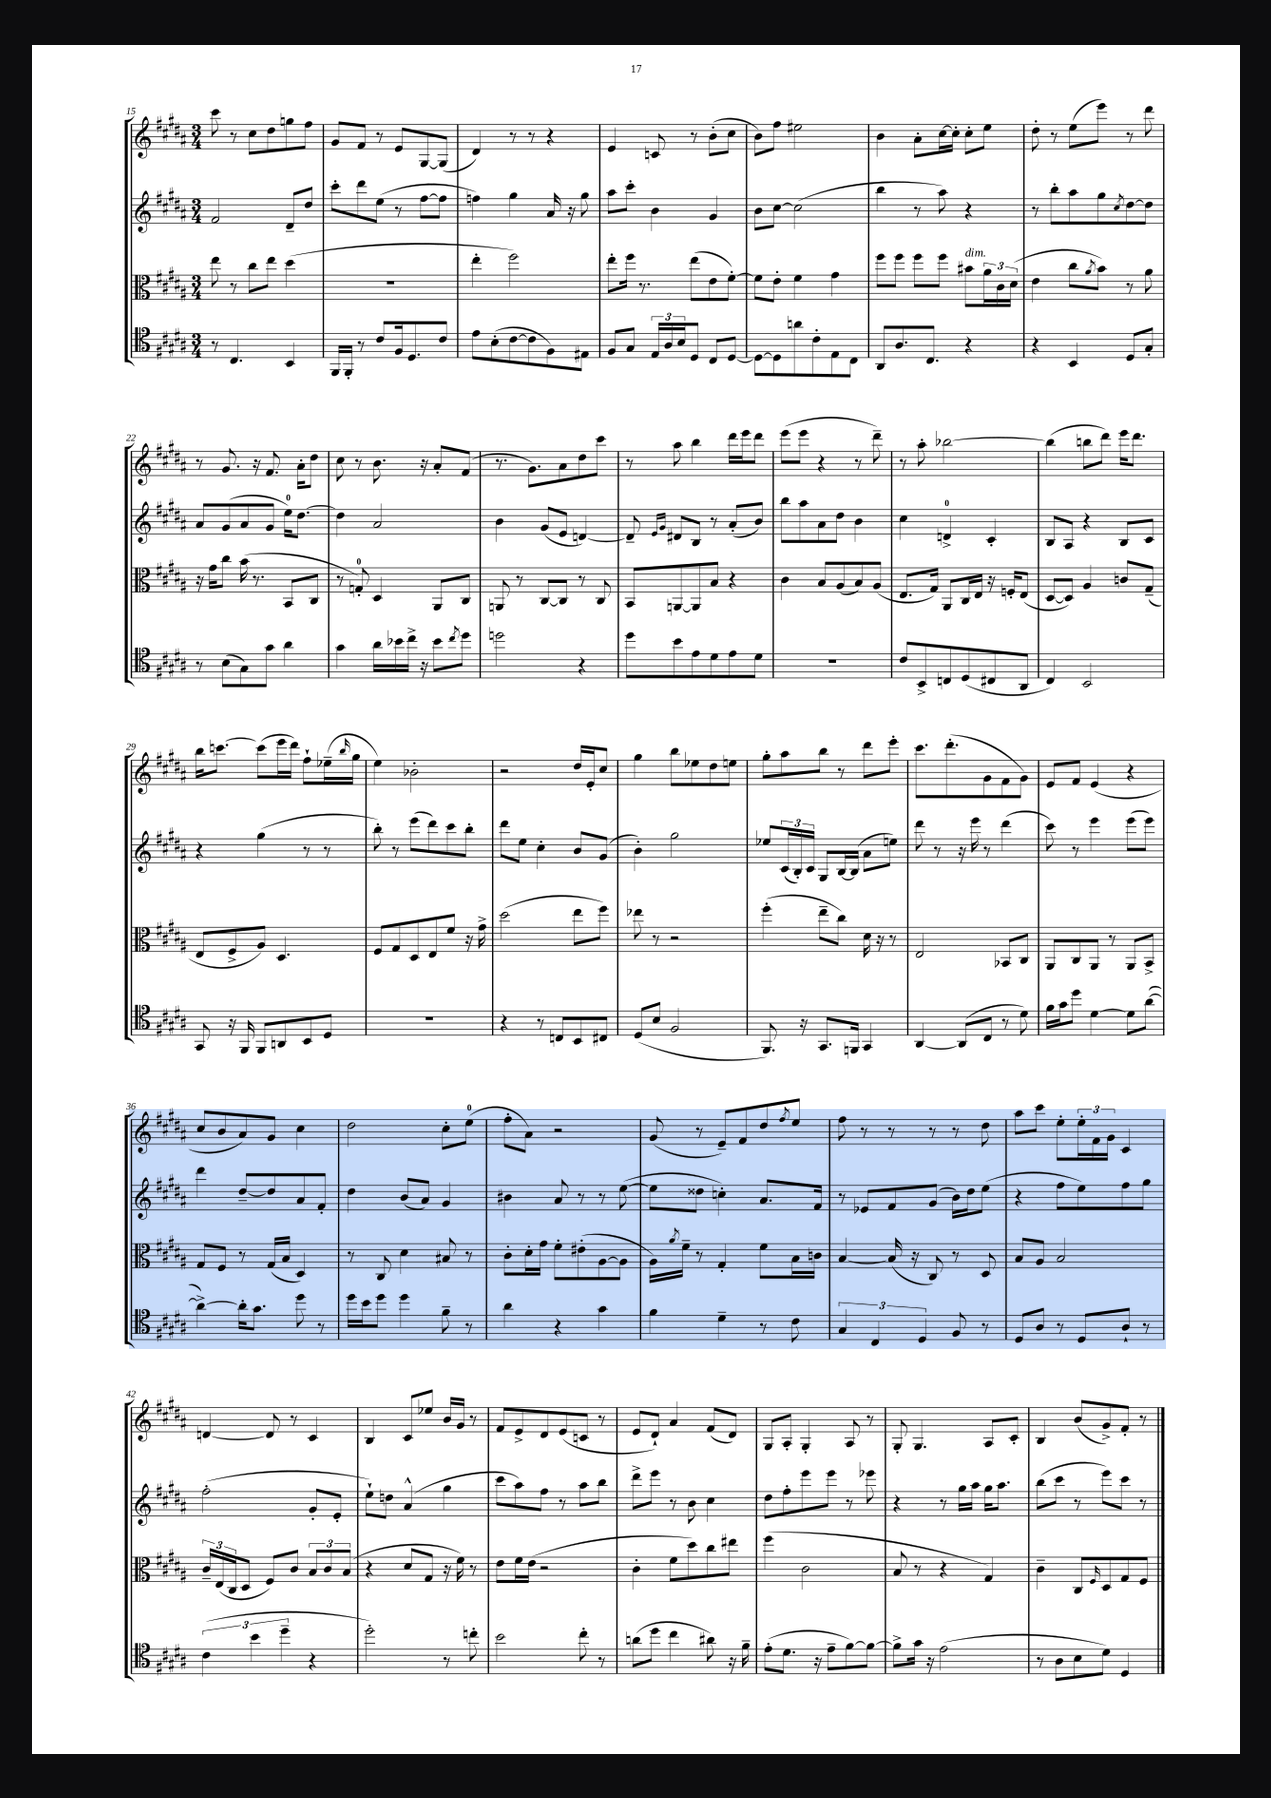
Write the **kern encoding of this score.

**kern	**kern	**kern	**kern
*staff4	*staff3	*staff2	*staff1
*clefC4	*clefC3	*clefG2	*clefG2
*k[f#c#g#d#a#]	*k[f#c#g#d#a#]	*k[f#c#g#d#a#]	*k[f#c#g#d#a#]
*M3/4	*M3/4	*M3/4	*M3/4
8r	8ee	2f#	8ccc#
4.C#	8r	.	8r
.	8cc#	.	8cc#
.	8ee	.	8dd#
4BB	(4dd#	8d#~	8gg
.	.	8dd#	8ff#
=	=	=	=
16FF#	2.r	8ccc#'	8g#
16FF#'	.	.	.
8r	.	8ddd#	8f#
8c#	.	(8ee	8r
16F#	.	8r	8e
8.D#	.	.	.
.	.	[8ff#	[8G#
8c#	.	8ff#]	(8G#]
=	=	=	=
8e	4ee'	4ff)	4d#)
(8B'	.	.	.
[8c#	2ff#)	4gg#	8r
8c#]	.	.	8r
8F#)	.	16a#	4r
.	.	16r	.
8E#	.	8gg#	.
=	=	=	=
8F#	8ee'	8aa#	4e
8G#	16ff#	8ccc#'	.
.	8.r	.	.
24E	.	4b	8c
24A#	.	.	.
24B	.	.	.
8D#	(8ee	.	8r
8C#	8e	4g#	(8b'
[8D#	[8f#')	.	8cc#
=	=	=	=
8D#_	8f#]	8b	8b)
8D#]	8e'	[8cc#	8ff#
8a	4f#	(2cc#]	2ee#
8c#'	.	.	.
8E	4g#	.	.
8C#	.	.	.
=	=	=	=
8AA#	8ff#	4bb	4b
8.A#	8ff#	.	.
.	8ff#	8r	8a#'
8.C#	.	.	.
.	8ff#	8aa#)	[16cc#
.	.	.	16cc#']
4r	8b#	4r	8cc#'
.	24a#	.	8ee
.	24c#	.	.
.	(24d#	.	.
=	=	=	=
4r	4e	8r	8dd#'
.	.	8bb'	8r
4BB	8cc#	8aa#	(8ee
.	8qa#	.	.
.	8b)	8gg#	8eee)
.	.	8qcc#	.
8D#	8r	[8dd#	8r
8G#'	8a#	8dd#]	8ddd#
=	=	=	=
8r	16r	8a#	8r
.	16g#	.	.
(8B	8cc#	(8g#	8.g#
8G#)	(16b	8a#	.
.	8.r	.	16r
8g#	.	8g#	8.f#
4a#	8BB	16ee)	.
.	.	[8.dd#	16a#'
.	8C#	.	8dd#
=	=	=	=
4g#	8r	4dd#]	8cc#
.	8G')	.	8r
16a#	4D#	2a#	8.b
16b-	.	.	.
16cc#^	.	.	.
16r	.	.	16r
8b-	8AA#	.	8a#'
8qcc#	.	.	.
8dd#	8C#	.	(8f#
=	=	=	=
2dd	8AA	4b	8.r
.	8r	.	.
.	.	.	8.g#)
.	[8C#	(8g#	.
.	8C#]	8e	8a#
4r	8r	[4d)	8dd#
.	8C#	.	8ccc#
=	=	=	=
8dd#	8BB	8d~]	8r
.	.	16qqe	.
.	.	16qqg#	.
8b	[8AA	8d#	8aa#
8e	8AA]	8B	4bb
8d#	8B	8r	.
8e	4r	(8a#'	16ddd#
.	.	.	16eee
8d#	.	8b)	8ddd#
=	=	=	=
2.r	4c#	8bb	(8eee
.	.	8aa#	8eee
.	8B	8a#	4r
.	(8A#	8dd#	.
.	8B)	4b	8r
.	(8A#	.	8ddd#~)
=	=	=	=
8c#	8.E	4cc#	8r
8BB^	.	.	8aa#'
.	16G#)	.	.
8C	8AA#	4d^	[2bb-
(8D#	16C#	.	.
.	16E	.	.
8C#	16r	4c#'	.
.	16F'	.	.
8AA#	(8E	.	.
=	=	=	=
4C#)	[8D#	8B	(4bb-]
.	8D#])	8A#	.
2BB	4A#	4r	8bb
.	.	.	8ddd#)
.	8c	8B	16eee
.	.	.	8.ddd#
.	(8G#~	8c#	.
=	=	=	=
8GG#	8E	4r	16bb
.	.	.	[8.ccc
16r	8F#^	.	.
16FF#	.	.	.
8FF#	8A#)	(4gg#	(8ccc]
8AA	4.D#	.	16eee
.	.	.	16ddd#)
8BB	.	8r	8ff#`
8D#	.	8r	(16ee-~
.	.	.	16qqbb
.	.	.	16gg#
=	=	=	=
2.r	8F#	8bb')	4ee)
.	8G#	8r	.
.	8D#	(8eee	2b-'
.	8E	8ddd#)	.
.	8f#	8ccc#	.
.	16r	8bb'	.
.	16g#^	.	.
=	=	=	=
4r	(2dd#	8ddd#	2r
.	.	8ee	.
8r	.	4cc#'	.
8C	.	.	.
8BB	8ee	8b	16dd#
.	.	.	16e'
8C#	8ff#)	(8g#	8cc#
=	=	=	=
(8D#	8ee-	4b')	4gg#
8B	8r	.	.
2F#	2r	2gg#	8bb
.	.	.	8ee-
.	.	.	8dd#
.	.	.	8ee
=	=	=	=
8.FF#)	(4ff#'	8ee-	8gg#'
.	.	(24c#	8aa#
.	.	24B')	.
16r	.	.	.
.	.	24c#	.
8.GG#	8ee~	8G#	8bb
.	8cc#)	[16B	8r
16FF	.	(16B]	.
4GG#	16d#	8a#	8ddd#
.	16r	.	.
.	8r	8ee)	8eee'
=	=	=	=
[4AA#	2E	8ddd#	8.ccc#
.	.	8r	.
.	.	.	(8.ddd#'
(8AA#]	.	16r	.
.	.	16eee	.
8C#	.	8r	8g#
8r	8BB-	(4ddd#	8f#
8d#)	8C#	.	8g#)
=	=	=	=
16f#	8AA#	8ccc#)	8e
16g#	.	.	.
8dd#	8C#	8r	8f#
[4d#	8AA#	4eee	(4e
.	8r	.	.
8d#]	8AA#	(8eee	4r
([8a#	8BB^	8eee)	.
=	=	=	=
4a#^_)	8G#	4ddd#	8cc#
.	8F#	.	8b
16a#']	8r	[8dd#~	8a#)
8.g#	.	.	.
.	(16G#	8dd#]	8g#
.	16B	.	.
8dd#	4D#)	8a#	4cc#
8r	.	8f#'	.
=	=	=	=
16dd#	8r	4dd#	2dd#
16b	.	.	.
8dd#	8C#	.	.
4dd#	4d#	(8b	.
.	.	8a#)	.
8f#~	8B#	4g#	8cc#'
8r	8r	.	(8ee
=	=	=	=
4a#	8c#'	4b#	8ff#'
.	16d#'	.	8a#)
.	16g#	.	.
4r	8f#'	8a#	2r
.	(8e#'	8r	.
4g#	[8A#	8r	.
.	8A#]	([8ee	.
=	=	=	=
4f#	16A#)	8ee]	(8g#
.	8qa#	.	.
.	16f#~	.	.
.	8r	8dd##	8r
4d#~	4G#'	4cc')	8e~)
.	.	.	8f#
8r	8f#	8.a#	8dd#
.	.	.	8qff#
8c#	16B	.	8ee
.	16c	16f#	.
=	=	=	=
6G#	[4B	8r	8ff#
.	.	8e-	8r
6C#	.	.	.
.	(16B]	8f#	8r
.	16r	.	.
6D#	.	.	.
.	8C#)	(8g#	8r
8F#	8r	16b)	8r
.	.	16dd#	.
8r	8D#	(8ee	8dd#
=	=	=	=
8D#	8B	4r	8aa#
8A#	8A#	.	8ccc#
8r	2B	8ff#	8ee'
8D#	.	8ee)	24ee'
.	.	.	24f#
.	.	.	24g#
8A#`	.	8ff#	4c#
8r	.	8gg#	.
=	=	=	=
(6c#	24c#~	(2ff#'	[4d
.	(24E	.	.
.	24C#	.	.
.	8D#	.	.
6b	.	.	.
.	8F#)	.	8d]
6dd#~	.	.	.
.	8c#	.	8r
4r	12B	8g#'	4c#
.	12c#	.	.
.	.	8e'	.
.	(12B	.	.
=	=	=	=
2dd#')	4r	8ee`)	4B
.	.	8dd	.
.	8d#	(4a#^^	8c#
.	8G#	.	8ee-
8r	16r	4gg#	16b
.	16f#)	.	16g#
8cc'	8r	.	8r
=	=	=	=
2b	8e	8ccc#	8f#
.	16f#	8aa#)	8e^
.	(16e	.	.
.	2r	8ff#	8d#
.	.	8r	(8e
8cc#'	.	8aa#	8c
8r	.	8bb	8r
=	=	=	=
(8a	4c#'	8ddd#^	8e
8dd#	.	8eee	8d#`)
4cc#	8f#	8r	4a#
.	8dd#)	8b	.
8a#)	8cc#	4cc#	(8f#
16r	8ee#	.	8d#)
16f#~	.	.	.
=	=	=	=
(8e'	(4ff#	8dd#	8G#
8.d#	.	8ff#'	8A#'
.	2c#	8eee	4G#'
16r	.	.	.
8e~	.	8eee	.
[8f#)	.	8r	8A#
8f#_	.	8eee-	8r
=	=	=	=
8f#^]	8B	4r	8G#'
16g#	8r	.	4.G#
16r	.	.	.
(2e	4r	8r	.
.	.	16gg#	.
.	.	16aa#	.
.	4G#)	16gg#	8A#
.	.	8.aa#	.
.	.	.	8c#'
=	=	=	=
8r	4c#~	(8bb	4B
8A#	.	8ccc#	.
8B	8C#	8r	(8b
.	16qqF#	.	.
8d#)	8D#	8eee)	8g#^)
4D#	8G#	8ccc#	8f#'
.	8F#	8r	8r
==	==	==	==
*-	*-	*-	*-
